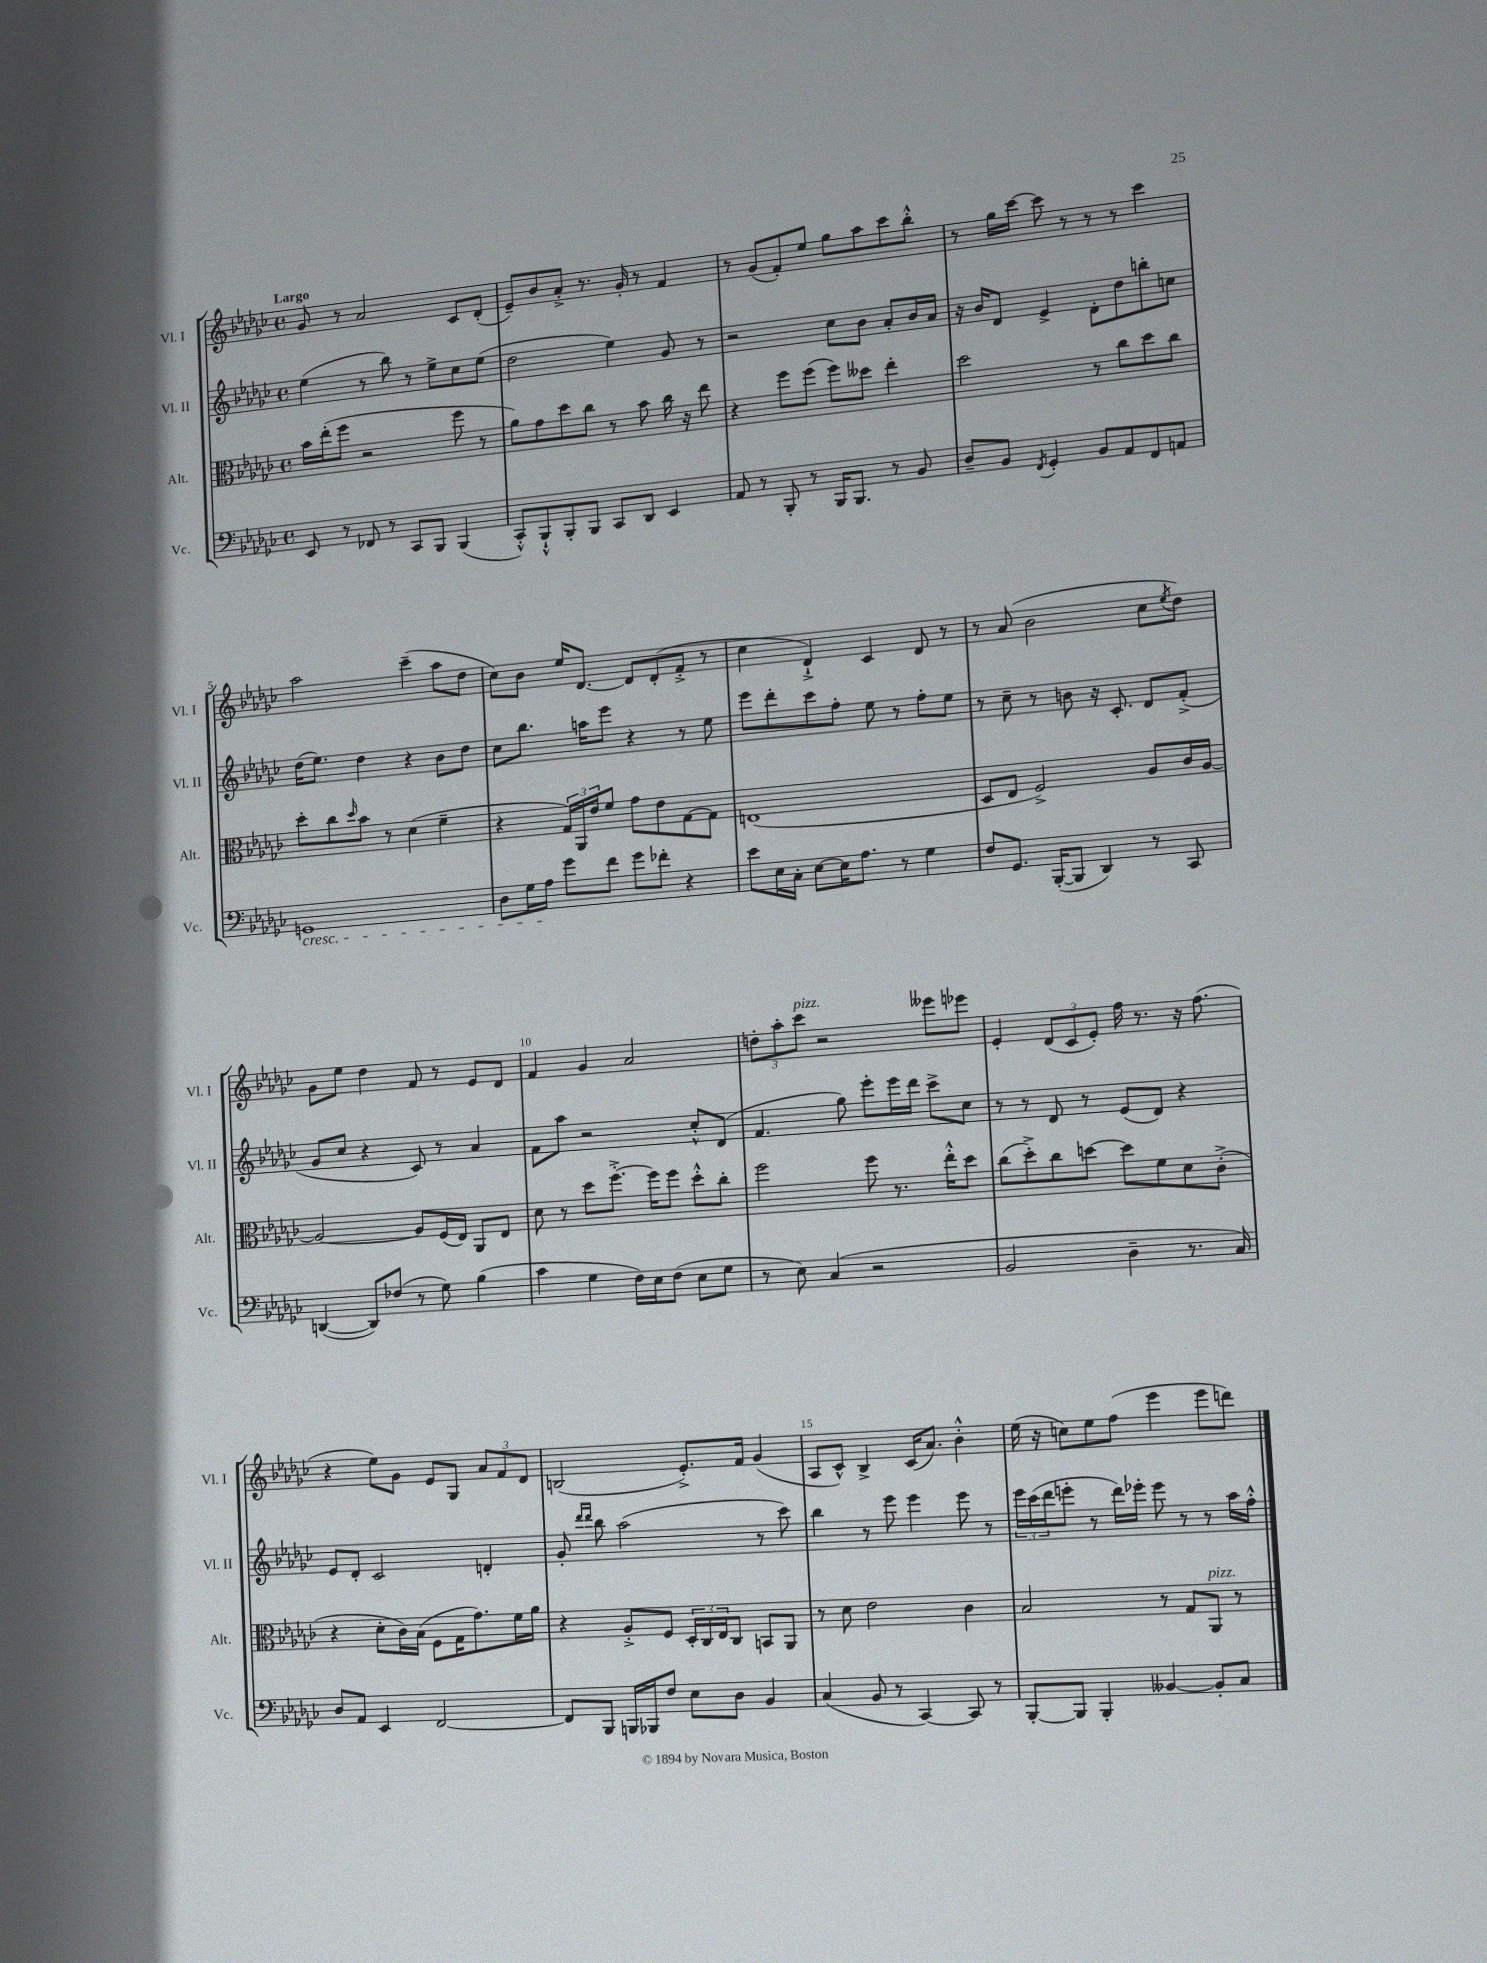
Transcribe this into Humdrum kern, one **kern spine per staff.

**kern	**kern	**kern	**kern
*staff4	*staff3	*staff2	*staff1
*clefF4	*clefC3	*clefG2	*clefG2
*k[b-e-a-d-g-c-]	*k[b-e-a-d-g-c-]	*k[b-e-a-d-g-c-]	*k[b-e-a-d-g-c-]
*M4/4	*M4/4	*M4/4	*M4/4
*met(c)	*met(c)	*met(c)	*met(c)
8EE-	16b-	(4ee-	8g-
.	(16ee-'	.	.
8r	8ff	.	8r
8FF-	2r	8r	2a-
8r	.	8bb-)	.
8CC-	.	8r	.
8BBB-	.	8ee-^	.
(4BBB-	8ff	8cc-	8c-
.	8r	(8ee-	(8d-'
=	=	=	=
8CC-'^^)	8a-)	2dd-	8e-~)
8BBB-`^^	8g-	.	8b-
8BBB-'	8dd-	.	8a-'^
8BBB-	8cc-	.	8.r
8CC-	8r	4ee-)	.
.	.	.	16g-'
8DD-	8b-	.	8r
4EE-	16cc-	8g-	4f
.	16r	.	.
.	8ee-	8r	.
=	=	=	=
8AA-	4r	2r	8r
8r	.	.	(8g-
8BBB-'	8ff	.	8f')
8r	(8ff	.	8ee-
16BBB-	8ff)	8cc-	8gg-
8.BBB-	.	.	.
.	8dd--	8b-	8aa-
8r	4ee-'	8a-'	8ccc-
8BB-	.	16b-	8bb-'^^
.	.	16a-	.
=	=	=	=
8D-~	2dd-	16r	8r
.	.	16b-	.
8BB-	.	8d-	16gg-
.	.	.	[16ccc-
8qFF	.	.	.
4GG-'	.	4e-^	8ccc-]
.	.	.	8r
8BB-	8r	8d-'	8r
8AA-	8cc-	8dd-	8r
8FF	8dd-	8bb'	4ccc-
8AA	8cc-	8cc	.
=	=	=	=
1GG	8dd-'	(16dd-	2aa-
.	.	8.ee-)	.
.	8cc-	.	.
.	16qqdd-	.	.
.	8b-	4dd-	.
.	8r	.	.
.	(4d-	4r	(4ccc-~
.	4f~	8b-	8aa-
.	.	8dd-	8dd-
=	=	=	=
8D-	4r	8cc-	8cc-)
16G-	.	8.bb-	8b-
16A-	.	.	.
8g-	24G-)	.	16ee-
.	24AA-	.	.
.	.	16aa	[8.d-
.	24e-	.	.
8f	8f	8eee-	.
8g-	8g-	4r	8d-]
8f-'	8e-	.	(8d-'
4r	[8G-	8r	8f'^
.	8G-]	8ee-	8r
=	=	=	=
8e-	(1E	8eee-	4cc-
16E-	.	8ddd-'	.
16C-'	.	.	.
[8E-	.	8ccc-	4d-`^)
16E-]	.	8ff'	.
8.A-	.	.	.
.	.	8ee-	4c-
8r	.	8r	.
4G-	.	8ff'	8d-
.	.	8ee-	8r
=	=	=	=
8F	8D-	8r	8r
8.GG-	8E-	8cc-~	(8a-
.	2F^)	8r	2b-
([16BBB-'	.	.	.
8BBB-]	.	8b	.
4DD-)	.	16r	.
.	.	8.c-'	.
8r	8A-	8d-	8cc-
.	.	.	8qee-
8CC-	16c-	(8f'^	8dd-)
.	[16A-	.	.
=	=	=	=
([4DD	2A-_	8g-	8g-
.	.	8cc-	8ee-
8DD])	.	4r	4dd-
(8F-	.	.	.
8r	8A-]	8c-)	8f
8G-)	(16F	8r	8r
.	16E-)	.	.
(4B-	8AA-	4a-	8e-
.	8E-	.	8d-
=	=	=	=
4c-	8d-	8f	4f
.	8r	8aa-	.
4G-	8dd-	2r	4g-
.	[8.ff'^	.	.
16F)	.	.	2a-
16E-	16ff]	.	.
(8F	8ff	.	.
8E-	8dd-'^^	8cc-'^^	.
8G-	8cc-'	(8d-	.
=	=	=	=
8r	2ff	4.f	12dd'
.	.	.	12aa-'
8E-)	.	.	.
.	.	.	12ccc-
(4C-	.	.	2r
.	.	8gg-)	.
2r	8ff	8eee-'	.
.	8.r	16eee-	.
.	.	16ddd-	.
.	.	8ccc-^	8eee--
.	16ee-'^^	.	.
.	8dd-	8cc-	8eee-
=	=	=	=
2BB-	(8cc-	8r	4e-'
.	8dd-'^)	8r	.
.	8cc-	8d-	(12d-
.	.	.	12c-
.	[8dd	8r	.
.	.	.	12e-')
4D-~	8dd]	(8e-	16ff
.	.	.	8.r
.	8f	8d-)	.
8.r	8d-	4r	16r
.	.	.	(8.ff
.	(8c-'^	.	.
16C-)	.	.	.
=	=	=	=
8D-	4r	8e-	4r
8AA-	.	8d-'	.
4EE-	8d-'	2c-	8ee-)
.	16c-)	.	8g-
.	(16B-	.	.
[2FF	8F	.	8e-
.	16G-	.	8G-
.	8.g-)	.	.
.	.	4d'	12a-
.	.	.	12f
.	16f	.	.
.	.	.	12d-
.	16a-	.	.
=	=	=	=
8FF]	4r	8g-'	(2B
.	.	16qqddd-	.
.	.	16qqddd-	.
8BBB-	.	8bb-	.
16BBB	8A-'^	(2aa-	.
16BBB-	.	.	.
8F	8F	.	.
8E-	24D-'	.	8.e-'^)
.	24C-	.	.
.	24E-	.	.
8D-	8C-	.	.
.	.	.	16f
4BB-	8BB	8r	(4g-
.	8AA-	8ccc-)	.
=	=	=	=
(4C-	8r	4bb-	8A-
.	8d-	.	8c-^^)
8BB-	2e-	8r	4B-^
8r	.	8eee-	.
[4CC-)	.	4eee-	(16c-
.	.	.	8.a-)
8CC-]	4c-	8eee-	4b-'^^
8r	.	8r	.
=	=	=	=
[8BBB-'	2B-	24eee-	(16ee-
.	.	(24ccc-	.
.	.	.	16r
.	.	24ddd-	.
8BBB-]	.	8eee'	8cc)
4BBB-'	.	8r	8ee-
.	.	16ddd-)	(8ff
.	.	16eee-'	.
[4BB--	8r	8eee-	4eee-
.	8G-	8r	.
8BB--']	8AA-	8r	8eee-
8C-	8r	16aa-	8ddd)
.	.	16ff'^^	.
==	==	==	==
*-	*-	*-	*-
